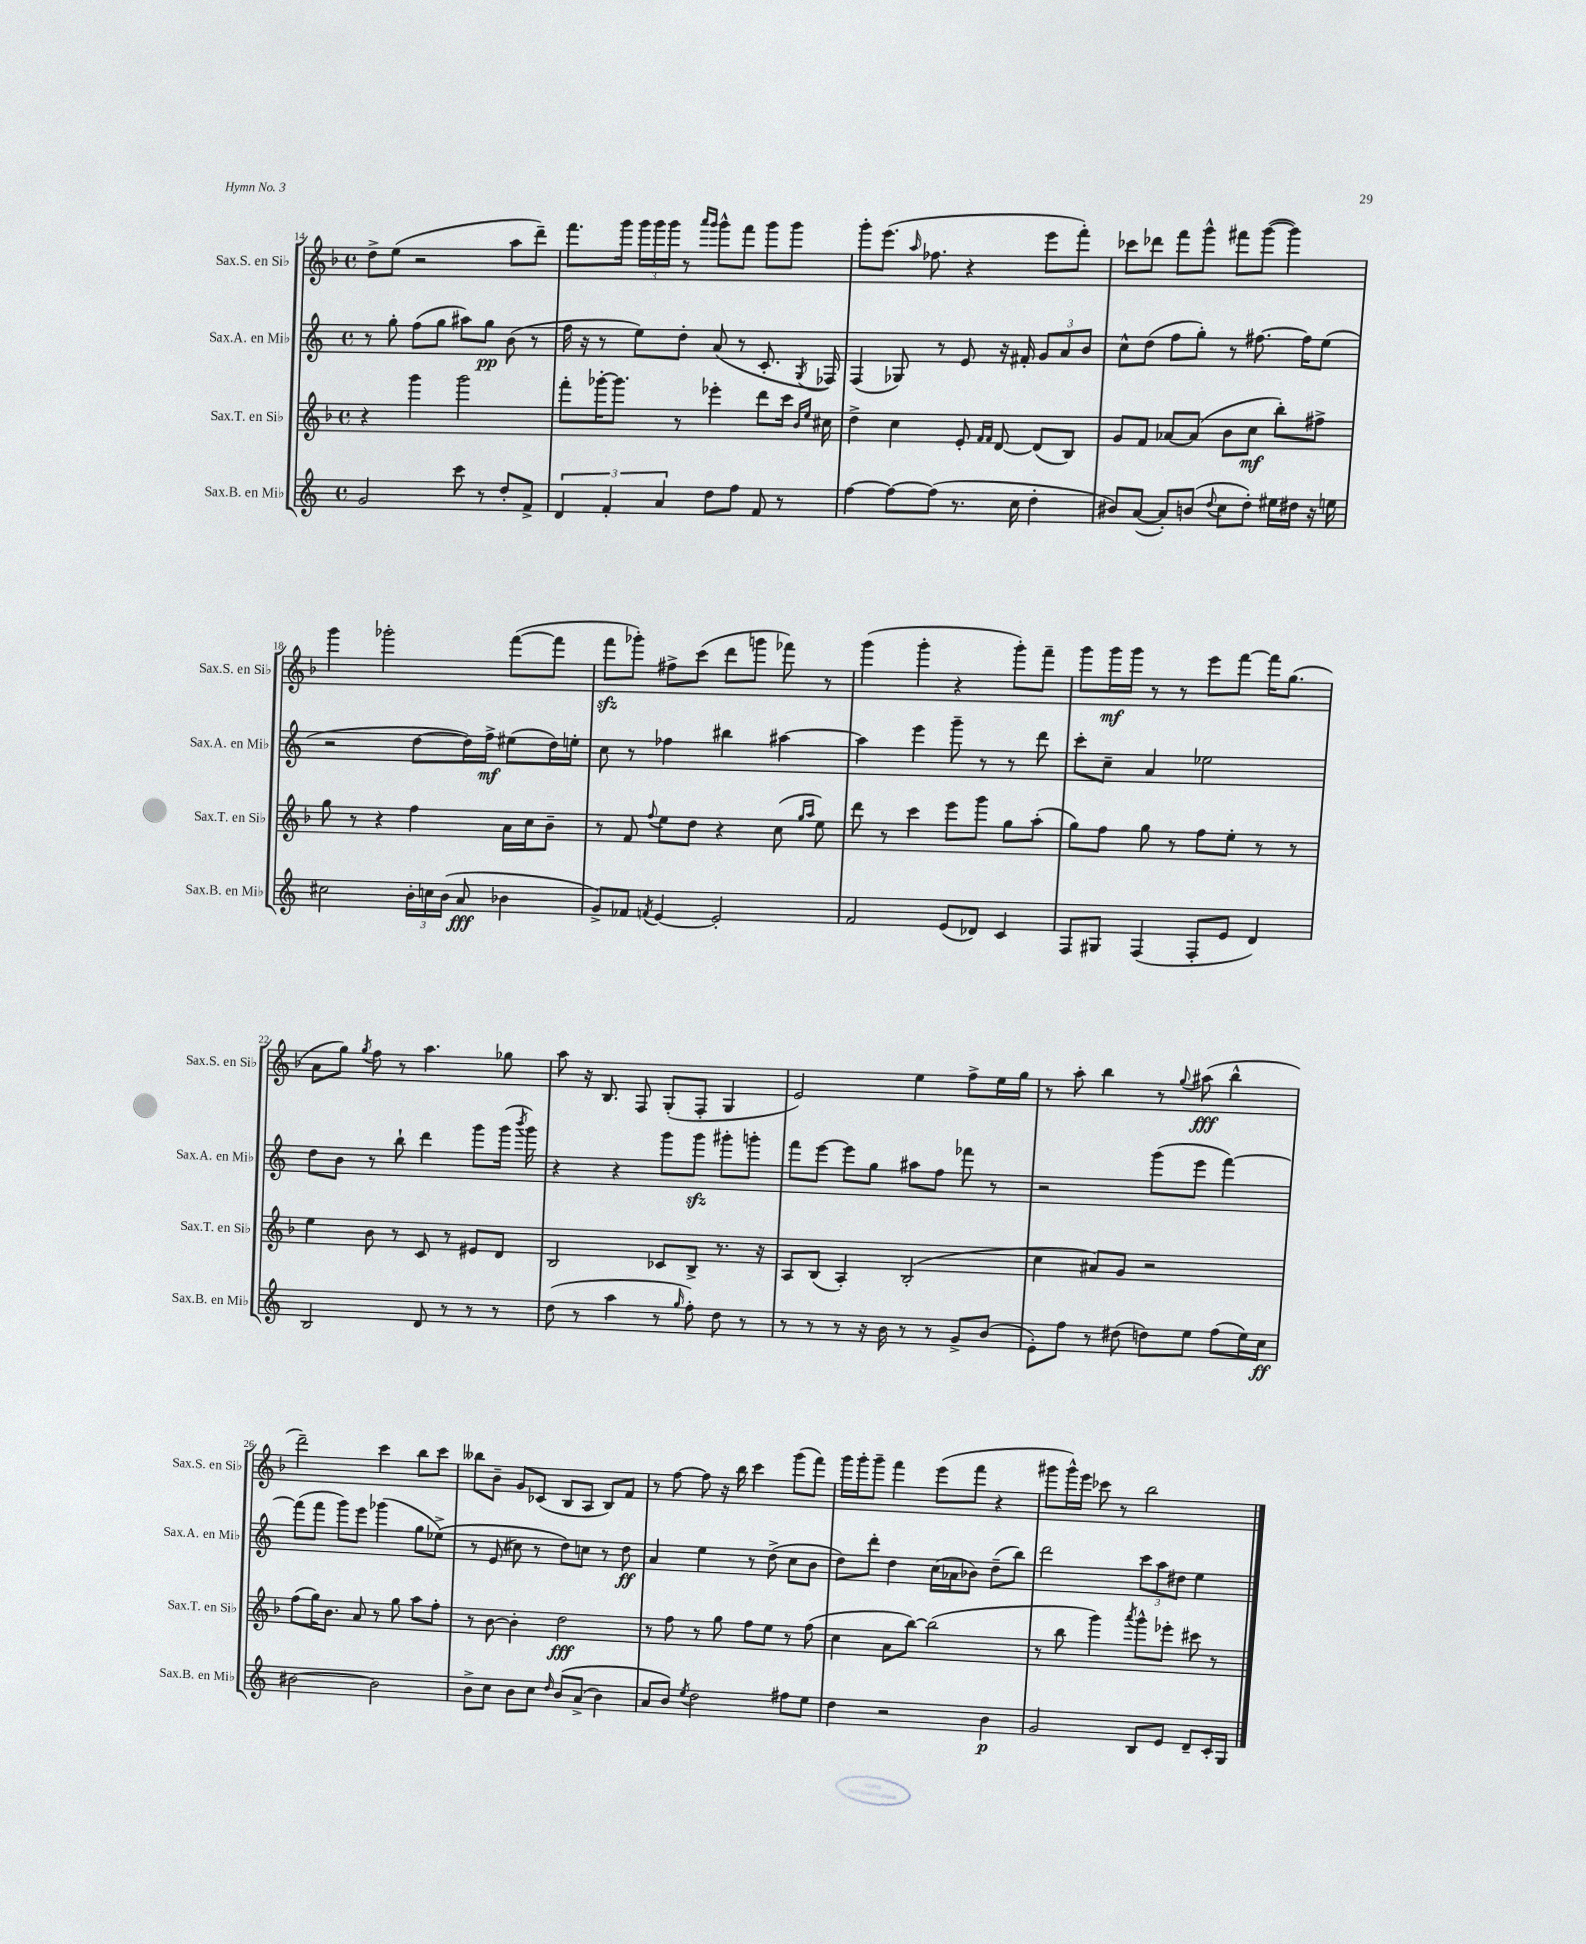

**kern	**kern	**kern	**kern
*staff4	*staff3	*staff2	*staff1
*clefG2	*clefG2	*clefG2	*clefG2
*k[]	*k[b-]	*k[]	*k[b-]
*M4/4	*M4/4	*M4/4	*M4/4
*met(c)	*met(c)	*met(c)	*met(c)
2g/	4r	8r	8dd^\L
.	.	8gg'\	(8ee\J
.	4ggg\	(8ff\L	2r
.	.	8gg\J	.
8ccc\	2ggg\	8aa#\L)	.
8r	.	8gg\J	.
8dd'/L	.	(8b\	8aa\L
8f^/J	.	8r	8ddd~\J)
=	=	=	=
6d/	8fff'\L	16ff\	8.fff\L
.	.	16r	.
.	[16ggg-'\K	8r	.
6f'/	.	.	.
.	8.ggg-\]J	.	16ggg\Jk
.	.	8ee\L)	24ggg\LL
.	.	.	24ggg\
6a/	.	.	24ggg\JJ
.	8r	8dd'\J	8r
.	.	.	16qqaaa/LL
.	.	.	16qqggg/JJ
8dd\L	4eee-'\	(8a/	8ggg^^\L
8ff\J	.	8r	8fff\J
8f/	8ddd\L	8.c'/	8ggg\L
8r	16ccc\Jk	.	8ggg\J
.	16qqb-/LL	.	.
.	16qqee/JJ	8qG/	.
.	16cc#\	16F-/)	.
=	=	=	=
[4ff\	4dd^\	(4F/	8ggg'\L
.	.	.	(8.eee\J
8ff\_L	4cc\	8G-/)	.
.	.	.	16qqaa/
.	.	.	8.ff-\
(8ff\]J	.	8r	.
8.r	8e'/	8e/	4r
.	16qqf/LL	.	.
.	16qqf/JJ	.	.
.	[8d/	16r	.
16cc\	.	16f#'/	.
4dd'\	(8d/]L	12g/L	8eee\L
.	.	12a/	.
.	8B-/J)	.	8fff'\J)
.	.	12b/J	.
=	=	=	=
8b#/L)	8g/L	8cc^^\L	8ccc-\L
([8a/J	8f/J	(8dd\J	8ddd-\J
8a'/]L)	[8a-/L	8ff\L	8fff\L
(8b/J	(8a-/]J	8gg'\J)	8ggg^^\J
8qqdd/	.	.	.
8cc\L	8b-\L	8r	8fff#\L
8dd'\J)	8cc\J	[8.ff#\	([8ggg\J
16ee#\LL	8bb-'\L)	.	4ggg\])
16dd#\JJ	.	16ff#\]LK	.
16r	8ff#^\J	(8ee\J	.
16ee\	.	.	.
=	=	=	=
2cc#\	8gg\	2r	4ggg\
.	8r	.	.
.	4r	.	2ggg-'\
24b'\LL	4ff\	[8dd\L	.
24cc\	.	.	.
(24b\JJ	.	.	.
8a/	.	16dd\]L)	.
.	.	16ff^\JJ	.
4b-\	16a\LL	(8ee#\L	([8fff\L
.	16cc\J	.	.
.	8b-~\J	16dd\L)	8fff\]J
.	.	16ee'\JJ	.
=	=	=	=
8g^/L)	8r	8cc\	8fff\L
8f-/J	8f/	8r	8ggg-'\J)
8qf/	8qqff/	.	.
[4e/	8ee\L	4ff-\	8ff#^\L
.	8dd\J	.	(8ccc\J
2e'/]	4r	4bb#\	8ddd\L
.	.	.	8ggg\J
.	(8cc\	[4aa#\	8fff-\)
.	16qqgg/LL	.	.
.	16qqaa/JJ	.	.
.	8ee\)	.	8r
=	=	=	=
2f/	8ddd\	4aa#\]	(4ggg\
.	8r	.	.
.	4ccc\	4eee\	4ggg'\
(8e/L	8eee\L	8ggg~\	4r
8d-/J)	8ggg\J	8r	.
4c/	8gg\L	8r	8ggg'\L)
.	(8aa'\J	8ddd\	8fff~\J
=	=	=	=
8F/L	8gg\L)	8ccc'\L	8ggg\L
8G#/J	8ff\J	8cc~\J	16ggg\L
.	.	.	16ggg\JJ
(4F/	8gg\	4a/	8r
.	8r	.	8r
8F'/L	8ff\L	2ee-\	8eee\L
8e/J	8ee'\J	.	[8fff\J
4d/)	8r	.	16fff\]LK
.	.	.	(8.gg\J
.	8r	.	.
=	=	=	=
2B/	4ee\	8dd\L	8a\L
.	.	8b\J	8gg\J)
.	.	.	8qgg/
.	8b-\	8r	8ff\
.	8r	8bb`\	8r
8d/	8c/	4ddd\	4.aa\
8r	8r	.	.
8r	8e#/L	8ggg\L	.
8r	8d/J	(16ggg\Jk	8gg-\
.	.	8qbbb/	.
.	.	16ggg\)	.
=	=	=	=
(8dd\	2B-/	4r	8aa\
8r	.	.	16r
.	.	.	8.B-/
4aa\	.	4r	.
.	.	.	8F/
8r	8c-/L	8ggg\L	(8G'/L
16qqgg/	.	.	.
8ff'\)	8B-^/J	8ggg\J	8F'/J
8dd\	8.r	8ggg#'\L	4G/
8r	.	8ggg'\J	.
.	16r	.	.
=	=	=	=
8r	8A/L	8fff\L	2e/)
8r	(8B-/J	[8eee\J	.
8r	4A'/)	8eee\]L	.
16r	.	8gg\J	.
16b\	.	.	.
8r	(2B-'/	8aa#\L	4ee\
8r	.	8ff\J	.
8g^/L	.	8fff-\	8ff^\L
(8b/J	.	8r	16ee\L
.	.	.	16gg\JJ
=	=	=	=
8e'\L)	4cc\	2r	8r
8ff\J	.	.	8aa'\
8r	8a#/L)	.	4bb-\
(8dd#\	8g/J	.	.
8dd\L)	2r	(8ggg\L	8r
.	.	.	8qqgg/
8ee\J	.	8eee\J	(8aa#\
(8ff\L	.	[4fff\)	4bb-^^\
16ee\L)	.	.	.
16cc\JJ	.	.	.
=	=	=	=
[2b#\	(8ff\L	(8fff\]L	2ddd~\)
.	16gg\K)	8fff\J	.
.	8.b-\J	.	.
.	.	8ggg\L)	.
.	8a/	8eee\J	.
2b#\]	8r	(4ggg-\	4ccc\
.	8gg\	.	.
.	8aa\L	8gg\L	8bb-\L
.	8ff'\J	&(8ee-^\J)	8ccc\J
=	=	=	=
8b^\L	8r	8r	8bb--\L
8cc\J	[8b-\	(8e/	8b-~\J
8b\L	4b-'\]	8cc#\)	8g/L
8cc\J	.	8r	(8c-/J
16qqdd/	.	.	.
&(8b/L	2dd\	8dd\L&)	8B-/L
(8a^/J	.	8cc\J	8A/J
4b\)	.	8r	8B-/L)
.	.	8dd\	8f/J
=	=	=	=
8a/L	8r	4a/	8r
8b/J&)	8ff\	.	[8ff\
8qee/	.	.	.
2dd\	8r	4ee\	8ff\]
.	8gg\	.	16r
.	.	.	16bb-\
.	8ff\L	8r	4ccc\
.	8ee\J	(8dd^\	.
8ff#\L	8r	8cc\L	(8ggg\L
8ee\J	(8ff\	8b\J	8fff\J)
=	=	=	=
4dd\	4cc\	8dd\L)	16ggg\LL
.	.	.	16ggg'\J
.	.	8ddd'\J	8ggg~\J
2r	8a\L	4dd\	4fff\
.	[8bb-\J)	.	.
.	(2bb-\]	(16cc\LL	(8eee\L
.	.	16a-\J	.
.	.	8b-\J)	8fff\J
4b\	.	(8dd~\L	4r
.	.	8bb\J)	.
=	=	=	=
2g/	8r	2ddd\	8ggg#\L
.	8bb-\	.	16ggg#^^\L)
.	.	.	16eee\JJ
.	4ggg\)	.	8ccc-\
.	.	.	8r
.	8qaaa/	.	.
8B/L	8ggg^^\L	12ccc\L	2bb-\
.	.	12aa\	.
8e/J	8eee-'\J	.	.
.	.	12dd#\J	.
8d~/L	8ccc#\	4ee\	.
16c'/L	8r	.	.
16G/JJ	.	.	.
==	==	==	==
*-	*-	*-	*-
